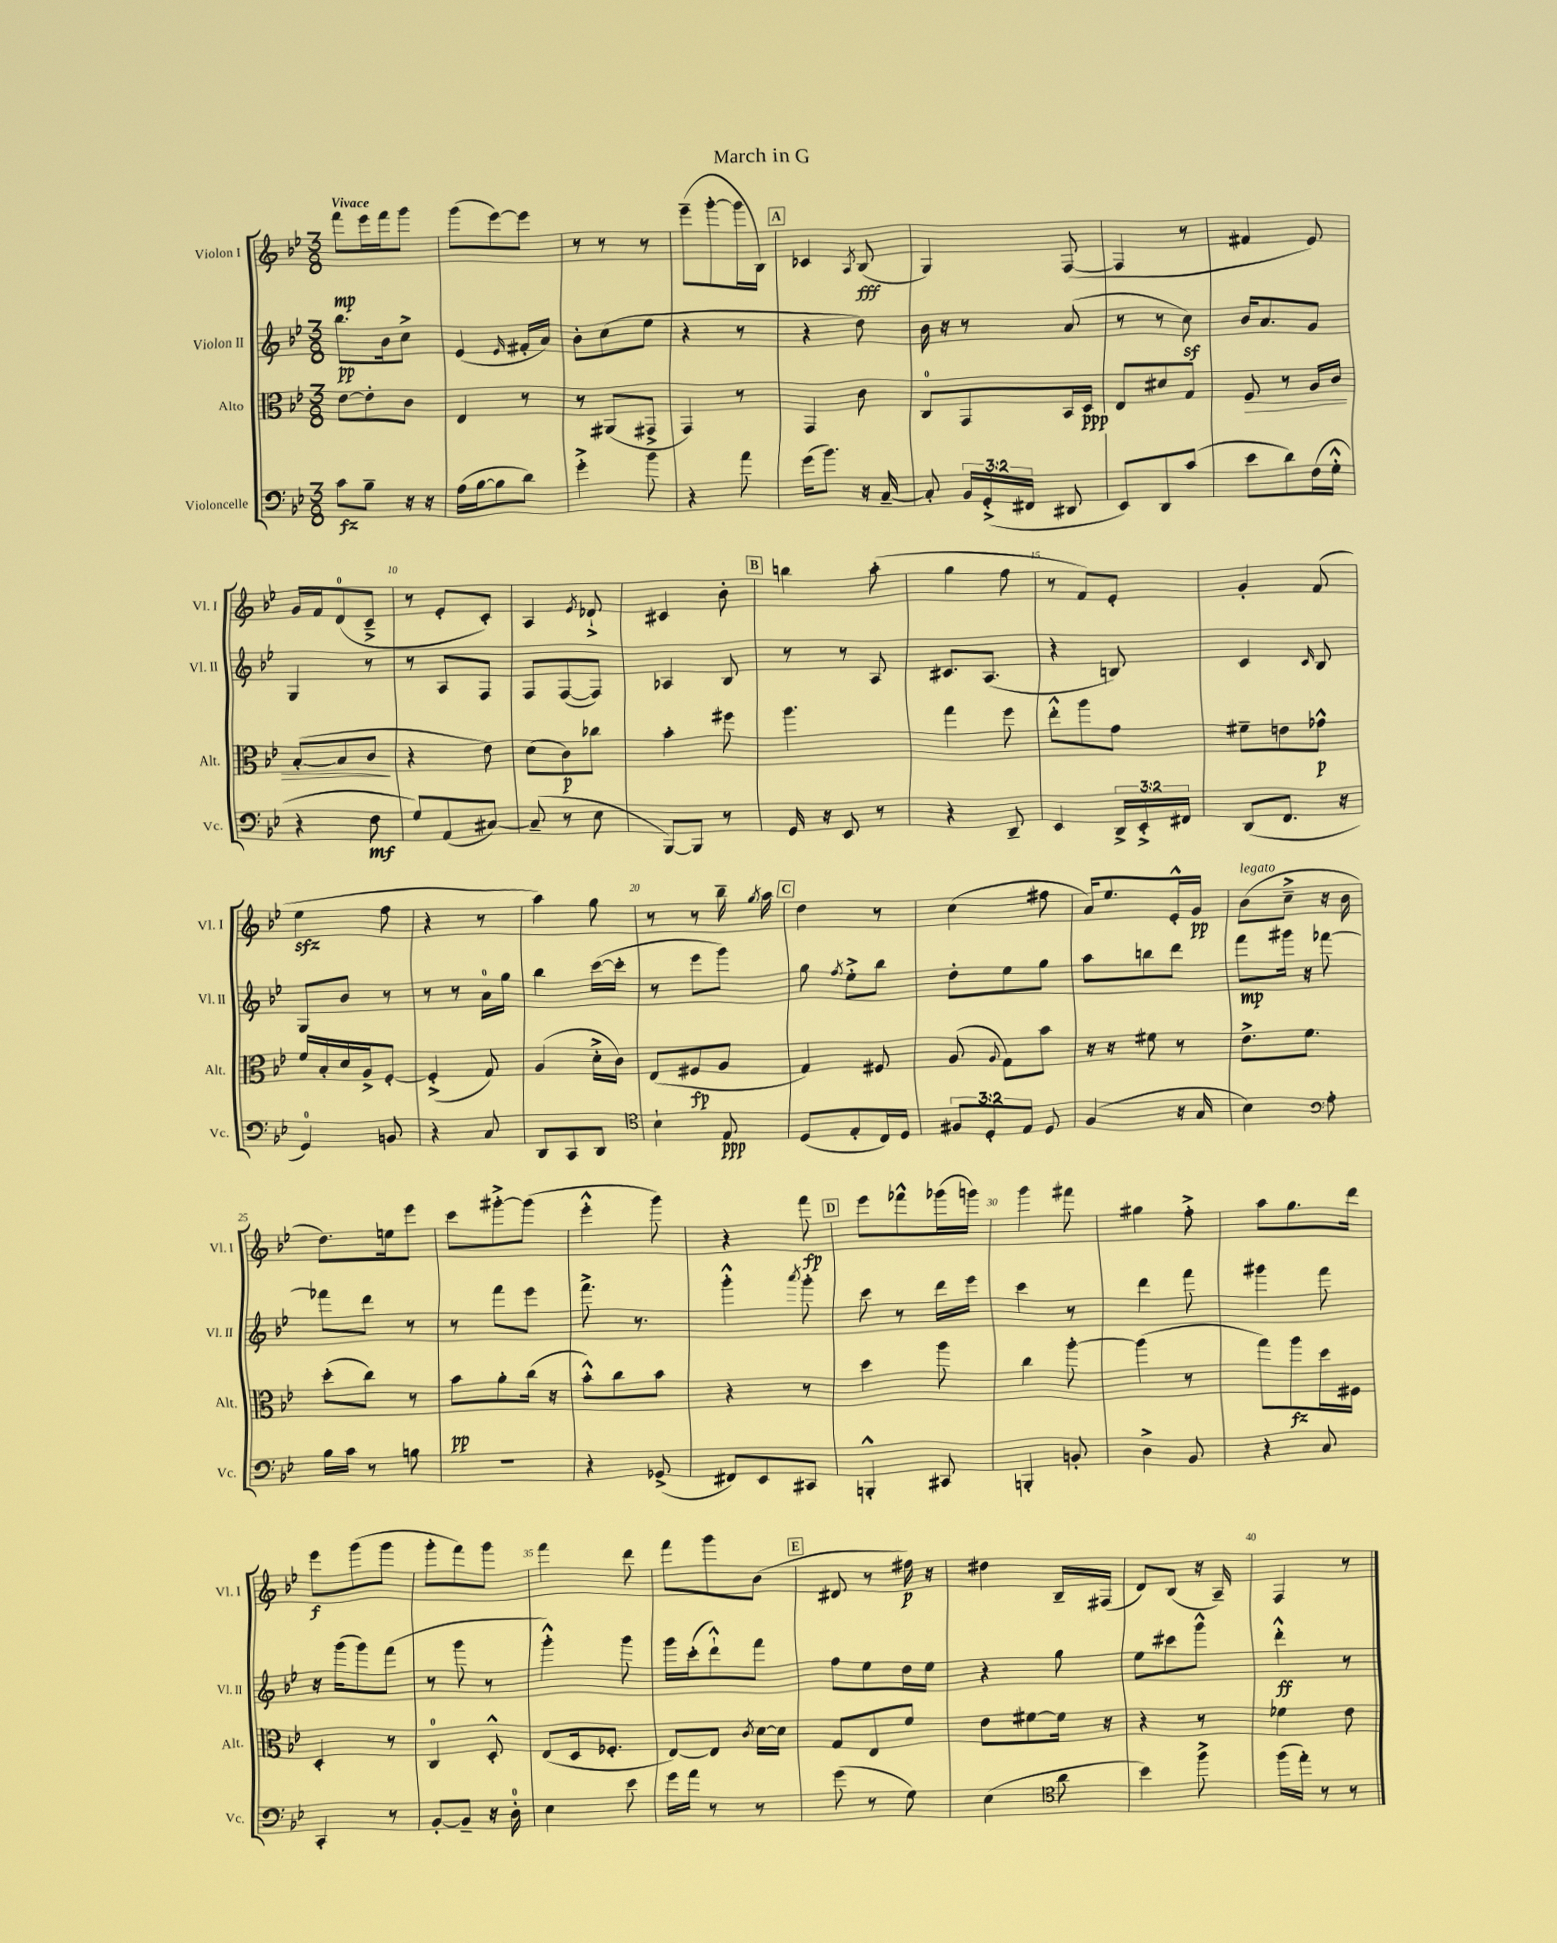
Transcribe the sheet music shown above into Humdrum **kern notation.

**kern	**kern	**kern	**kern
*staff4	*staff3	*staff2	*staff1
*clefF4	*clefC3	*clefG2	*clefG2
*k[b-e-]	*k[b-e-]	*k[b-e-]	*k[b-e-]
*M3/8	*M3/8	*M3/8	*M3/8
8c	[8e-	8.bb-	8fff
8B-~	8e-']	.	16eee-
.	.	16b-	16fff
16r	8c	8cc^	8ggg
16r	.	.	.
=	=	=	=
(16A	4E-	(4e-	(8ggg
[16B-	.	.	.
8B-]	.	.	[8eee-)
.	.	16qqe-	.
8d)	8r	16f#'	8eee-]
.	.	16a)	.
=	=	=	=
4g'^	8r	8b-'	8r
.	(8AA#	(8cc	8r
8b-	8GG#^	8ee-	8r
=	=	=	=
4r	4GG)	4r	(8eee-~
.	.	.	[8ggg'
8a	8r	8r	16ggg]
.	.	.	16B-)
=	=	=	=
(16g	4GG	4r	4c-
8.b-)	.	.	.
.	.	.	8qA
16r	8c	8dd)	(8B-
[16C~	.	.	.
=	=	=	=
8C']	8C	16b-	4G)
.	.	16r	.
24BB-	8GG	8r	.
(24GG'^	.	.	.
24FF#	.	.	.
8DD#	16BB-	(8a	([8F
.	16D	.	.
=	=	=	=
8EE-)	8E-	8r	4F]
8DD	8d#	8r	.
(8c	8G	8cc)	8r
=	=	=	=
8e-	8F	16b-	4f#
.	.	8.a	.
8d)	8r	.	.
(16F	16A	8g	8e-)
16G'^^	16c	.	.
=	=	=	=
4r	([8B-'	4G	16g
.	.	.	16f
.	8B-]	.	(8d
8F	8c	8r	8c~^
=	=	=	=
8G)	4r	8r	8r
(8AA	.	8A	8e-'
[8C#)	8e-)	8F	8c')
=	=	=	=
(8C#~]	(8d	8F	4A
8r	8c)	([8F	.
.	.	.	8qe-
8E-	8cc-	8F])	8d-`^
=	=	=	=
[8BBB-)	4b-'	4A-	4c#
8BBB-]	.	.	.
8r	8ff#	8B-	8b-'
=	=	=	=
16GG	4.aa	8r	4bb
16r	.	.	.
8EE-	.	8r	.
8r	.	8A	(8aa'
=	=	=	=
4r	4gg	8.c#	4gg
.	.	(8.A	.
8DD~	8ff	.	8ff
=	=	=	=
4EE-	8ee-'^^	4r	8r
.	8aa	.	8f)
24DD^	8g	8B)	8e-'
24EE-'^	.	.	.
24FF#	.	.	.
=	=	=	=
(8DD	8f#~	4c	4g'
8.FF	8e	.	.
.	.	16qqc	.
.	8g-^^	8B-	(8f
16r	.	.	.
=	=	=	=
4GG)	16f	8G	4ee-
.	16B-'	.	.
.	16d	8b-	.
.	16A^	.	.
8BB	[8F'	8r	8ff
=	=	=	=
4r	(4F'^]	8r	4r
.	.	8r	.
8C	8G)	16a	8r
.	.	16gg	.
=	=	=	=
8DD	(4A	4bb-	4aa)
8CC	.	.	.
8DD	16d'^	([16ccc	8gg
.	16c)	16ccc']	.
=	=	=	=
*clefC4	*	*	*
4B-`	(8E-	8r	8r
.	8F#	8eee-	8r
8E-	8A	8ggg)	16bb-~
.	.	.	8qgg
.	.	.	16aa
=	=	=	=
(8D	4G)	8gg	4dd
.	.	8qff	.
8E-'	.	8ee-'^	.
16C)	8F#	8bb-	8r
16D	.	.	.
=	=	=	=
12F#	(8A	8dd'	(4cc
12D'	.	.	.
.	8qqA	.	.
.	8G)	8ee-	.
12E-	.	.	.
8D	8b-	8gg	8ff#
=	=	=	=
(4F	16r	8aa	16a)
.	16r	.	8.ee-
.	8f#	8bb	.
16r	8r	8ddd	16e-'^^
16G	.	.	16g
=	=	=	=
4B-)	8.e-^	8fff	(8b-
.	.	16ggg#	8cc~^
.	8.f	16r	.
*clefF4	*	*	*
8A'	.	[8fff-	16r
.	.	.	16b-
=	=	=	=
16B-	(8dd'	8fff-]	8.dd)
16c	.	.	.
8r	8cc)	8ddd	.
.	.	.	16ee
8B	8r	8r	8eee-
=	=	=	=
4.r	8b-	8r	8ccc
.	8a'	8fff	[8ggg#'^
.	(16cc	8eee-	(8ggg#]
.	16r	.	.
=	=	=	=
4r	8b-'^^)	8.fff^	4eee-'^^
.	8cc	.	.
.	.	8.r	.
(8GG-^	8b-	.	8ggg)
=	=	=	=
8FF#)	4r	4ggg'^^	4r
8EE-	.	.	.
.	.	8qaaa	.
8CC#	8r	8ggg'	8fff
=	=	=	=
4BBB'^^	4dd	8ccc	8eee-
.	.	8r	8fff-^^
8CC#	8aa	16ddd	(16ggg-
.	.	16eee-	16ggg)
=	=	=	=
4BBB'	4cc	4ccc	4ggg
8BB'	[8aa'	8r	8fff#
=	=	=	=
4D^	(4aa]	4ddd	4gg#
8BB-	8r	8fff	8ff'^
=	=	=	=
4r	8gg)	4ggg#	8aa
.	8aa	.	8.gg
8C	16dd	8fff	.
.	16F#	.	16ddd
=	=	=	=
4CC'	4D'	16r	8eee-
.	.	(16ggg	.
.	.	8ggg)	(8ggg
8r	8r	(8fff	8ggg
=	=	=	=
[8BB-'	4C	8r	8ggg'
8BB-~]	.	8ggg	8fff)
16r	8D'^^	8r	8ggg
16D'	.	.	.
=	=	=	=
4E-	(8E-	4ggg'^^)	4fff
.	16D	.	.
.	8.F-'	.	.
8e-	.	8ggg	8ddd
=	=	=	=
16g	[8E-)	16ggg	8fff
16a	.	(16ccc'	.
8r	8E-]	8ddd`^^)	8ggg
.	8qc	.	.
8r	[16d	8fff	(8b-
.	16d]	.	.
=	=	=	=
(8g	8G	8ff	8d#
8r	8E-	8ee-	8r
8G)	8f	16dd	16ff#)
.	.	16ee-	16r
=	=	=	=
(4E-	8e-	4r	4dd#
.	[8f#	.	.
*clefC4	*	*	*
8a	16f#]	8gg	16B-~
.	16r	.	(16F#
=	=	=	=
4b-)	4r	8ee-	8d)
.	.	8ccc#	(8B-
8ff^	8r	8ggg^^	16r
.	.	.	16A~)
=	=	=	=
(16ff	4f-	4ddd'^^	4F
16ee-')	.	.	.
8r	.	.	.
8r	8e-	8r	8r
==	==	==	==
*-	*-	*-	*-
